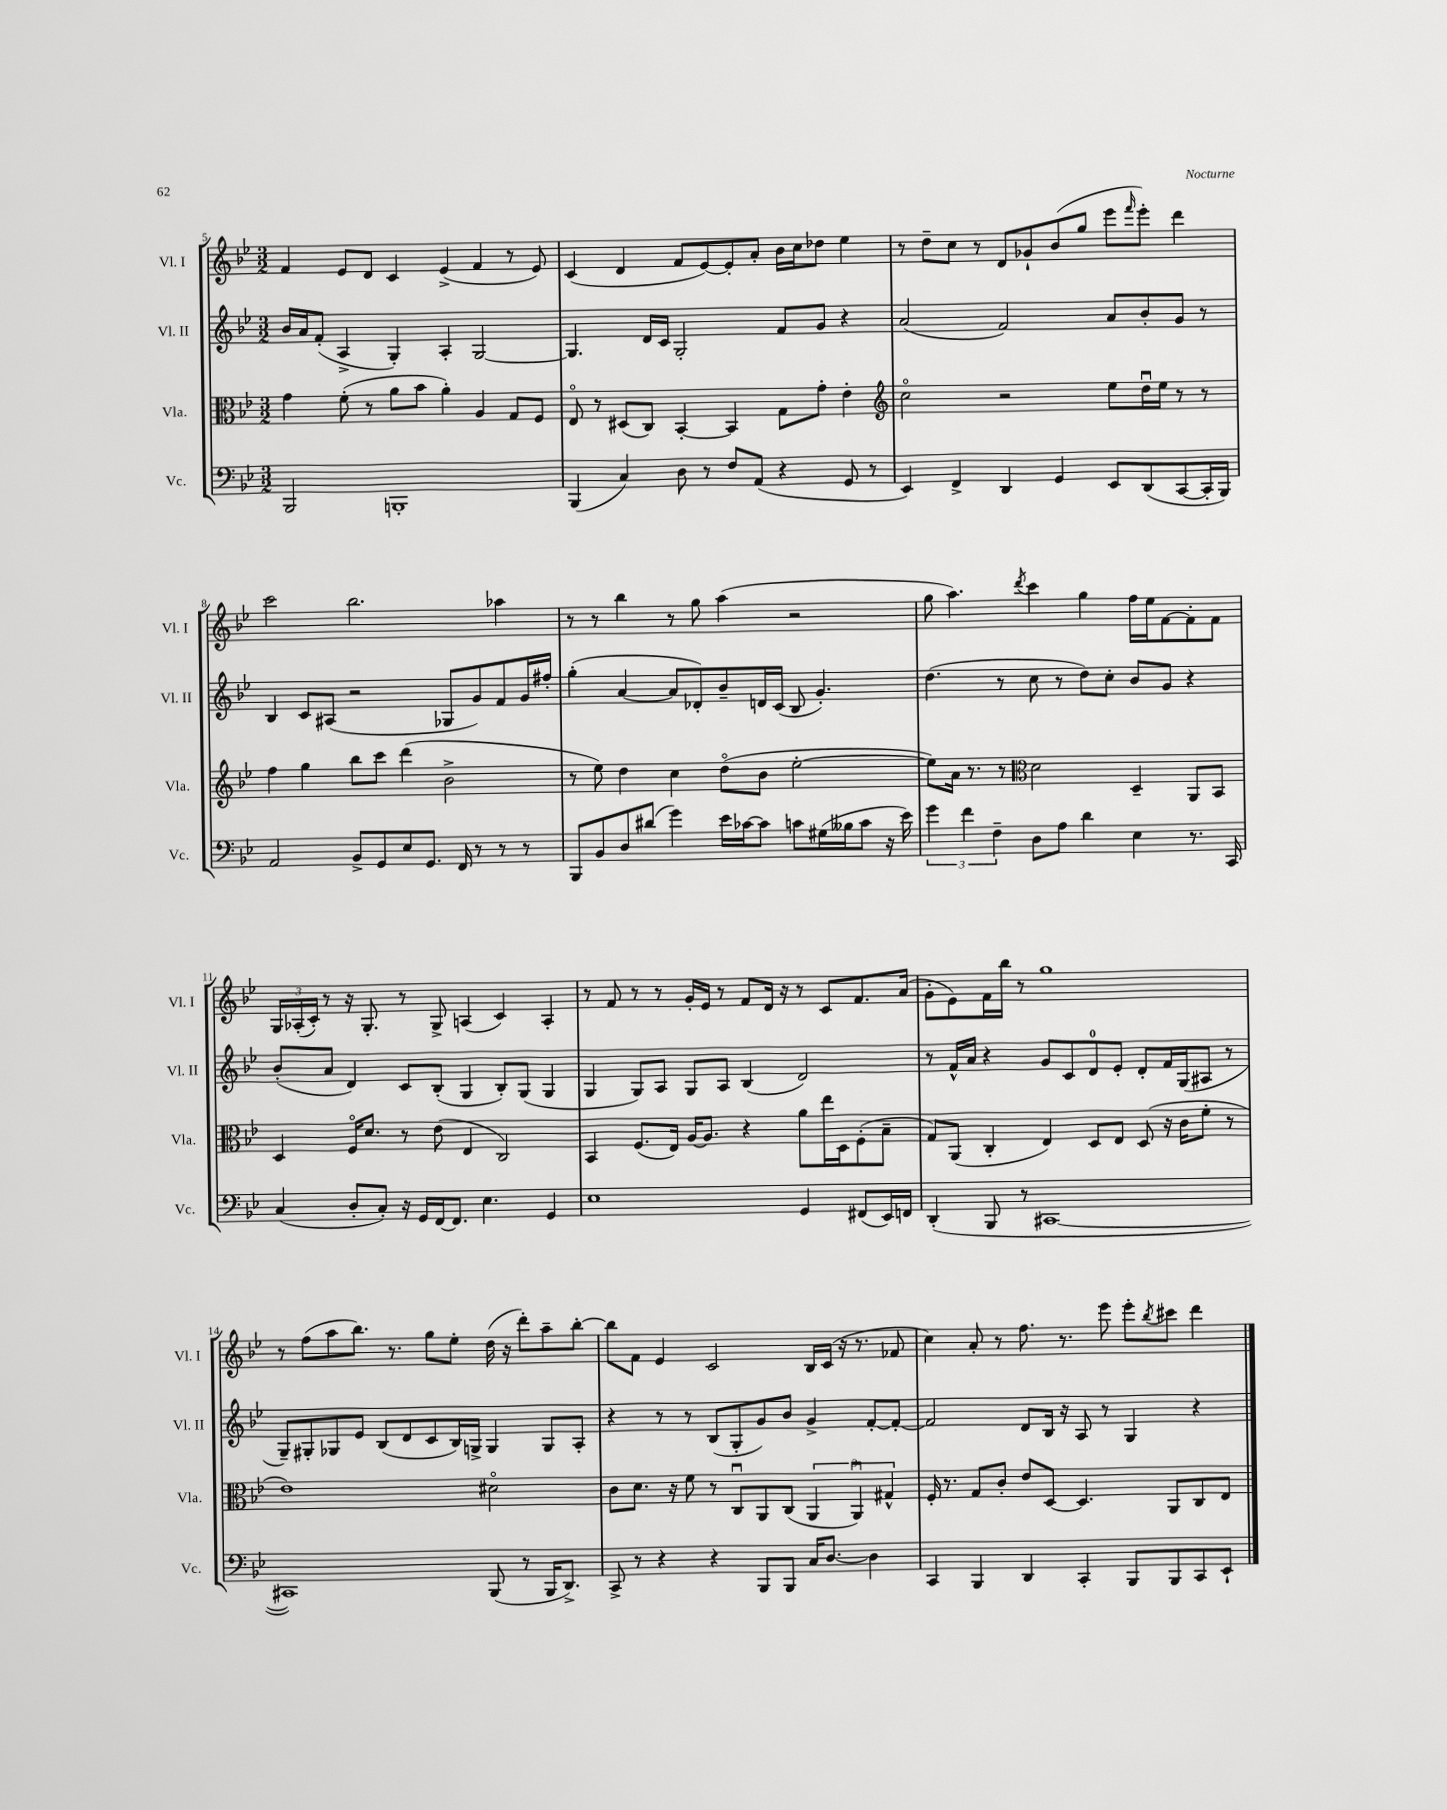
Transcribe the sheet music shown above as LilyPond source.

<<
\new StaffGroup <<
\new Staff = "s0" \with { instrumentName = "Vl. I" shortInstrumentName = "Vl. I" } {
    \clef treble \key bes \major \numericTimeSignature \time 3/2
    f'4 ees'8 d'8 c'4 ees'4->( f'4 r8 ees'8) |
    c'4( d'4 f'8 ees'8~) ees'8-. a'8-. bes'16 c''16 des''8 ees''4 |
    r8 d''8-- c''8 r8 d'8 ges'8-! bes'8( g''8 ees'''8 \grace { f'''16 } ees'''8-.) d'''4 |
    c'''2 bes''2. aes''4 |
    r8 r8 bes''4 r8 g''8 a''4( r2 |
    g''8 a''4.) \acciaccatura { d'''8 } c'''4 g''4 f''16 ees''16 f'8~ f'8-. f'8 |
    \tuplet 3/2 { g16 aes16-.( c'16-.) } r8 r16 g8.-. r8 g8-> a4( c'4) a4-. |
    r8 f'8 r8 r8 g'16-. ees'16 r8 f'8 d'16 r16 r8 c'8 f'8. a'16( |
    g'8-. ees'8) f'16 bes''16 r8 g''1 |
    r8 f''8( a''8 bes''8.) r8. g''8 ees''8-. d''16( r16 d'''8-.) a''8-- bes''8~-. |
    bes''8 f'8 ees'4 c'2 bes16 c'16( r16 r8. fes'8 |
    c''4) a'8-. r8 f''8. r8. ees'''8 ees'''8-. \acciaccatura { bes''8 } cis'''8 d'''4 \bar "|." |
}
\new Staff = "s1" \with { instrumentName = "Vl. II" shortInstrumentName = "Vl. II" } {
    \clef treble \key bes \major \numericTimeSignature \time 3/2
    bes'16 a'16 f'8-.( a4-> g4-.) a4-. g2~ |
    g4. d'16 c'16 g2-. f'8 g'8 r4 |
    a'2( f'2) a'8 bes'8-. g'8 r8 |
    bes4 c'8 ais8( r2 ges8 g'8) f'8 g'16 fis''16-. |
    g''4-.( a'4~ a'8 des'8-.) bes'8-- d'16 c'16( bes8 g'4.-.) |
    d''4.( r8 c''8 r8 d''8) c''8-. bes'8 g'8 r4 |
    bes'8-.( a'8 d'4) c'8 bes8-.( g4 bes8-.) g8( g4 |
    g4 g8) a8 g8 a8 bes4( d'2) |
    r8 f'16-^ a'16 r4 g'8 c'8 d'8-0 ees'8-. d'8-. f'16 g16( ais8 r8 |
    g8--) gis8-. ges8 ees'8 bes8( d'8 c'8 bes16) g16-> g4 g8 a8-. |
    r4 r8 r8 bes8( g8-. g'8) bes'8 g'4-> f'8~-. f'8~-. |
    f'2 d'8 bes16 r16 a8 r8 g4 r4 \bar "|." |
}
\new Staff = "s2" \with { instrumentName = "Vla." shortInstrumentName = "Vla." } {
    \clef alto \key bes \major \numericTimeSignature \time 3/2
    g'4 f'8-.( r8 a'8 bes'8 a'4-.) a4 g8 f8 |
    ees8\flageolet r8 dis8( c8) bes,4~-. bes,4 g8 g'8-. ees'4-. |
    \clef treble c''2\flageolet r2 ees''8 d''16\downbow ees''16 r8 r8 |
    f''4 g''4 bes''8 c'''8 d'''4( bes'2-> |
    r8 ees''8) d''4 c''4 d''8\flageolet( bes'8 ees''2~-. |
    ees''8) a'16 r8. r8 \clef alto d'2 d4-- a,8 bes,8 |
    d4 f16\flageolet d'8. r8 ees'8( ees4 c2) |
    bes,4 f8.( ees16) a16~ a8. r4 a'8 ees''16 d16 f8-.( bes8-- |
    g8) a,8( c4-. ees4) d8 ees8 d8( r16 c'16 f'8-. r8 |
    ees'1) dis'2\flageolet |
    c'8 d'8. r16 f'8 r8 c8\downbow a,8 c8( \tuplet 3/2 { a,4 a,4\downbow) gis4-^ } |
    f16-. r8. g8 c'8-. ees'8 d8~ d4. a,8 c8 ees8 \bar "|." |
}
\new Staff = "s3" \with { instrumentName = "Vc." shortInstrumentName = "Vc." } {
    \clef bass \key bes \major \numericTimeSignature \time 3/2
    bes,,2 b,,1-. |
    bes,,4( c4) d8 r8 f8 a,8( r4 g,8 r8 |
    ees,4) f,4-> d,4 g,4 ees,8 d,8( c,8~ c,16-. bes,,16) |
    a,2 bes,8-> g,8 ees8 g,8. f,16 r8 r8 r8 |
    bes,,8 bes,8 d8 dis'8( g'4) ees'16 ces'16~ ces'8 c'8 gis16( beses16 c'8 r16 ees'16) |
    \tuplet 3/2 { g'4 f'4 f4-- } d8 a8 d'4 ees4 r8. c,16 |
    c4( d8-. c8-.) r16 g,16 f,16~ f,8. ees4. g,4 |
    ees1 g,4 fis,8( ees,16) f,16 |
    d,4-.( bes,,8 r8 cis,1~ |
    cis,1) bes,,8( r8 bes,,16 d,8.->) |
    c,8-> r8 r4 r4 bes,,8 bes,,8 c16 d8.~ d4 |
    c,4 bes,,4 d,4 c,4-. bes,,8 bes,,8 c,8 ees,8-! \bar "|." |
}
>>
>>
\layout { \context { \Score currentBarNumber = #5 } }
